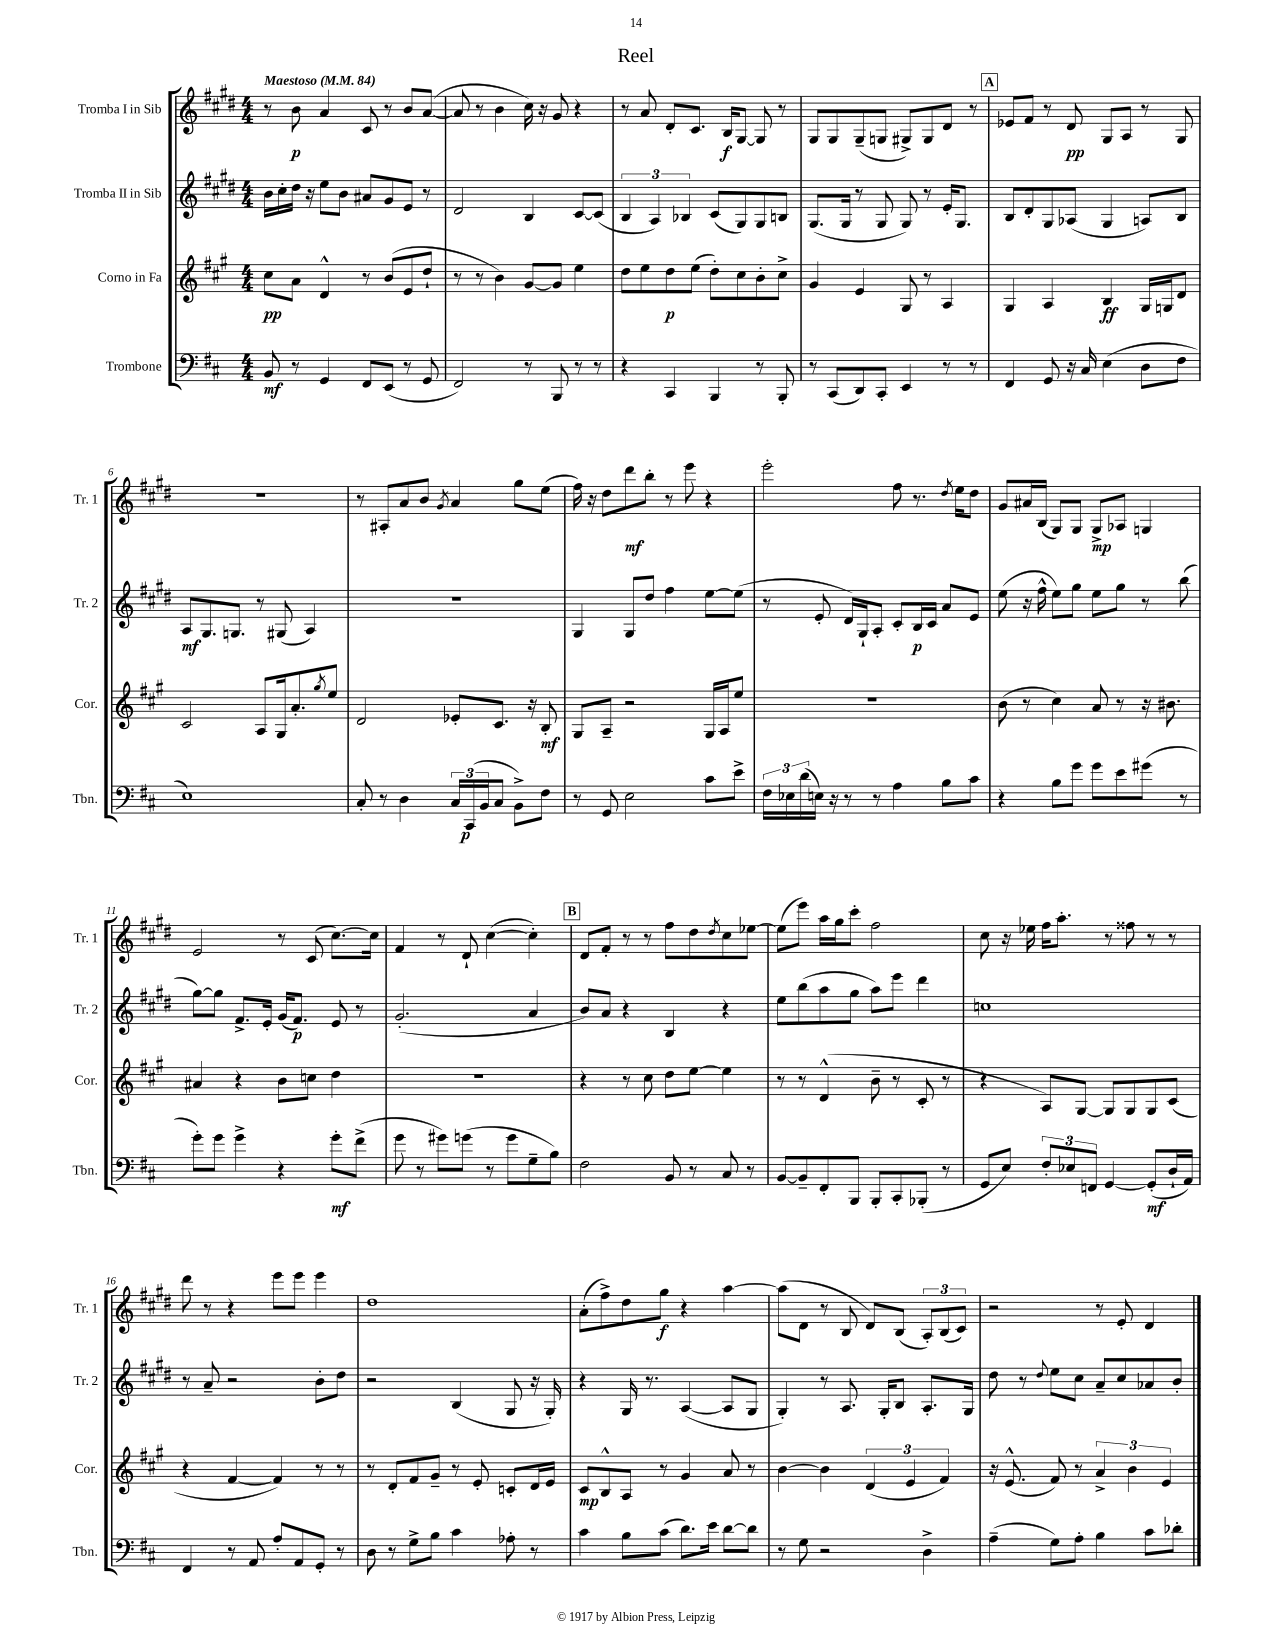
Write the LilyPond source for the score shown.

\header { title = "Reel" }
<<
\new StaffGroup <<
\new Staff = "s0" \with { instrumentName = "Tromba I in Sib" shortInstrumentName = "Tr. 1" } {
    \clef treble \key e \major \numericTimeSignature \time 4/4 \tempo "Maestoso" 4 = 84
    r8 b'8\p a'4 cis'8 r8 b'8 a'8~( |
    a'8 r8 b'4 cis''16) r16 gis'8 r4 |
    r8 a'8 dis'8-. cis'8. b16\f gis8~ gis8 r8 |
    gis8 gis8 gis8--( g8 gis8->) gis8 dis'8 r8 |
    \mark \markup { \box "A" } ees'8 fis'8 r8 dis'8\pp gis8 a8 r8 gis8 |
    R1 |
    r8 ais8-. a'8 b'8 \acciaccatura { gis'8 } a'4 gis''8 e''8( |
    fis''16) r16 dis''8 dis'''8\mf b''8-. r8 e'''8 r4 |
    e'''2-. fis''8 r8. \acciaccatura { dis''8 } e''16 dis''8 |
    gis'8 ais'16 b16( gis8) gis8 gis8->\mp aes8 g4 |
    e'2 r8 cis'8( cis''8.~) cis''16 |
    fis'4 r8 dis'8-! cis''4~( cis''4-.) |
    \mark \markup { \box "B" } dis'8 fis'8-. r8 r8 fis''8 dis''8 \acciaccatura { dis''8 } cis''8 ees''8~ |
    ees''8( e'''8) a''16 gis''16 cis'''8-. fis''2 |
    cis''8 r16 ees''16 fis''16 a''8.-. r8 fisis''8 r8 r8 |
    dis'''8 r8 r4 e'''8 e'''8 e'''4 |
    dis''1 |
    a'8-.( fis''8->) dis''8 gis''8\f r4 a''4~ |
    a''8( dis'8 r8 b8 dis'8) b8( \tuplet 3/2 { a8-.) b8( cis'8) } |
    r2 r8 e'8-. dis'4 \bar "|." |
}
\new Staff = "s1" \with { instrumentName = "Tromba II in Sib" shortInstrumentName = "Tr. 2" } {
    \clef treble \key e \major \numericTimeSignature \time 4/4
    b'16 cis''16-. dis''16 r16 e''8 b'8 ais'8 gis'8 e'8 r8 |
    dis'2 b4 cis'8~ cis'8( |
    \tuplet 3/2 { b4 a4) bes4 } cis'8( gis8) gis8 b8 |
    gis8.( gis16 r8 gis8 gis8) r8 e'16-. gis8. |
    \mark \markup { \box "A" } b8 dis'8-. gis8 aes8( gis4 a8) b8 |
    a8\mf gis8. g8. r8 gis8( a4) |
    R1 |
    gis4 gis8 dis''8 fis''4 e''8~ e''8( |
    r8 e'8-. dis'16) gis16-! a8-. cis'8-. b16\p cis'16 a'8 e'8 |
    e''8( r16 fis''16-^ e''8) gis''8 e''8 gis''8 r8 b''8( |
    gis''8~) gis''8 fis'8.-> e'16-. gis'16( fis'8.\p) e'8 r8 |
    gis'2.-.( a'4 |
    \mark \markup { \box "B" } b'8) a'8 r4 b4 r4 |
    e''8 b''8( a''8 gis''8 a''8) e'''8 dis'''4 |
    c''1 |
    r8 a'8-- r2 b'8-. dis''8 |
    r2 b4( gis8 r16 gis16-.) |
    r4 gis16 r8. a4~( a8 gis8 |
    gis4-.) r8 a8. gis16-. b8 a8.-. gis16 |
    dis''8 r8 \appoggiatura { dis''8 } e''8 cis''8 a'8-- cis''8 aes'8 b'8-. \bar "|." |
}
\new Staff = "s2" \with { instrumentName = "Corno in Fa" shortInstrumentName = "Cor." } {
    \clef treble \key a \major \numericTimeSignature \time 4/4
    cis''8\pp a'8 d'4-^ r8 b'8( e'8 d''8-! |
    r8 r8 b'4) gis'8~ gis'8 e''4 |
    d''8 e''8 d''8\p e''8( d''8-.) cis''8 b'8-. cis''8-> |
    gis'4 e'4 gis8 r8 a4 |
    \mark \markup { \box "A" } gis4 a4 b4\ff gis16 g16 d'8 |
    cis'2 a8 gis16 a'8.-. \acciaccatura { gis''8 } e''8 |
    d'2 ees'8-. cis'8. r16 b8-.\mf |
    gis8 a8-- r2 gis16 a16 e''8 |
    r1 |
    b'8( r8 cis''4) a'8 r8 r16 bis'8. |
    ais'4 r4 b'8 c''8 d''4 |
    R1 |
    \mark \markup { \box "B" } r4 r8 cis''8 d''8 e''8~ e''4 |
    r8 r8 d'4-^( b'8-- r8 cis'8-. r8 |
    r4 a8) gis8~ gis8 gis8 gis8 cis'8( |
    r4 fis'4~ fis'4) r8 r8 |
    r8 d'8-. fis'8 gis'8-- r8 e'8-. c'8-. d'16 e'16 |
    cis'8\mp b8-^ a8 r8 gis'4 a'8 r8 |
    b'4~ b'4 \tuplet 3/2 { d'4( e'4 fis'4) } |
    r16 e'8.-^( fis'8) r8 \tuplet 3/2 { a'4-> b'4 e'4 } \bar "|." |
}
\new Staff = "s3" \with { instrumentName = "Trombone" shortInstrumentName = "Tbn." } {
    \clef bass \key d \major \numericTimeSignature \time 4/4
    b,8\mf r8 g,4 fis,8 e,8( r8 g,8 |
    fis,2) r8 b,,8 r8 r8 |
    r4 cis,4 b,,4 r8 b,,8-. |
    r8 cis,8( d,8) cis,8-. e,4 r8 r8 |
    \mark \markup { \box "A" } fis,4 g,8 r16 cis16 e4( d8 fis8 |
    e1) |
    cis8-. r8 d4 \tuplet 3/2 { cis16 cis,16\p( b,16 } cis8 b,8->) fis8 |
    r8 g,8 e2 cis'8 e'8-> |
    \tuplet 3/2 { fis16 ees16 d'16( } e16) r16 r8 r8 a4 b8 cis'8 |
    r4 b8 g'8 g'8 e'8 gis'8( r8 |
    g'8-.) g'8 g'4-> r4 g'8-.\mf fis'8->( |
    g'8 r8 gis'8) g'8( r8 g'8 g8-- b8) |
    \mark \markup { \box "B" } fis2 b,8 r8 cis8 r8 |
    b,8~ b,8-- fis,8-. b,,8 b,,8-. cis,8-. bes,,8-.( r8 |
    g,8 e8) \tuplet 3/2 { fis8-. ees8 f,8 } g,4~ g,8-.\mf( d16-! a,16) |
    fis,4 r8 a,8 a8-. a,8 g,8-. r8 |
    d8 r8 g8-> b8 cis'4 aes8-. r8 |
    cis'4 b8 cis'8( d'8.) e'16 d'8~ d'8 |
    r8 g8 r2 d4-> |
    a4--( g8) a8-. b4 cis'8 des'8-. \bar "|." |
}
>>
>>
